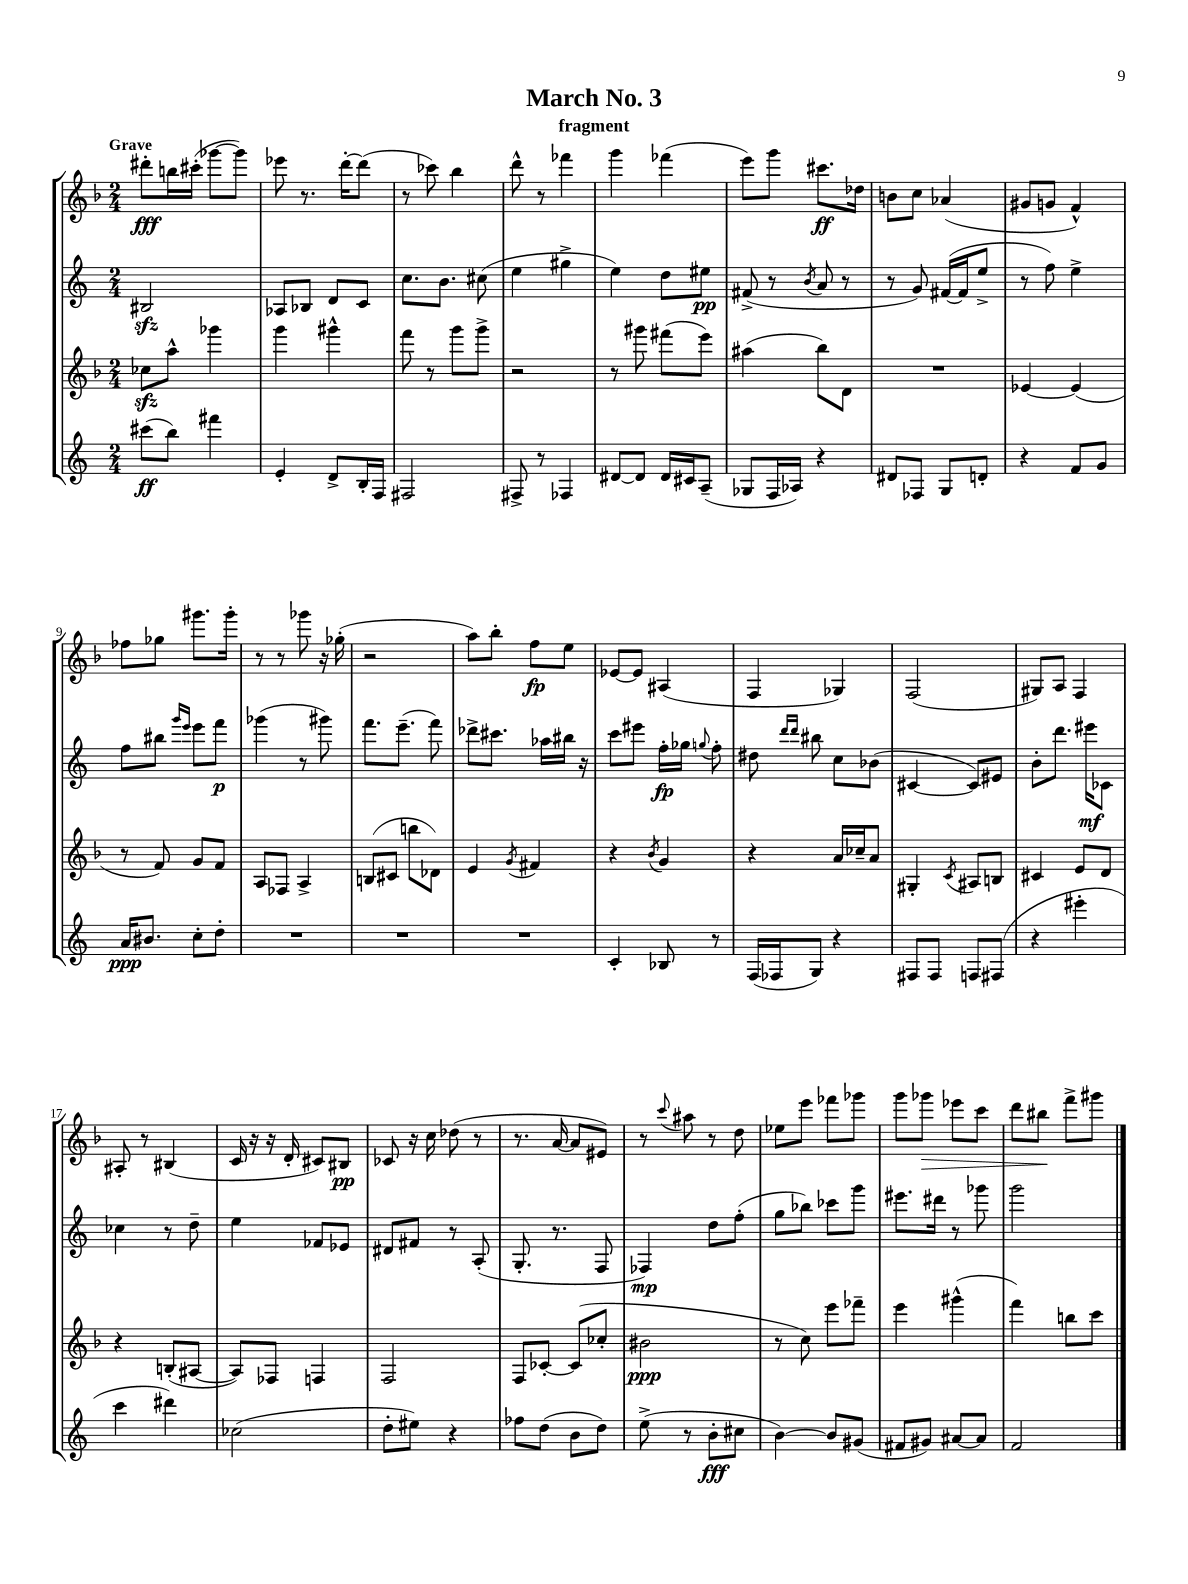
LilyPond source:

\header { title = "March No. 3" subtitle = "fragment" }
<<
\new StaffGroup <<
\new Staff = "s0" {
    \clef treble \key f \major \numericTimeSignature \time 2/4 \tempo "Grave"
    \autoBeamOff dis'''8[-.\fff b''16 cis'''16]-.( ges'''8[~ ges'''8]) |
    ees'''8 r8. d'''16[~-. d'''8]( |
    r8 ces'''8) bes''4 |
    d'''8-^ r8 fes'''4 |
    g'''4 fes'''4( |
    e'''8[) g'''8] cis'''8.[\ff des''16] |
    b'8[ c''8] aes'4( |
    gis'8[ g'8] f'4-^) |
    fes''8[ ges''8] gis'''8.[ gis'''16]-. |
    r8 r8 ges'''8 r16 ges''16-.( |
    r2 |
    a''8[) bes''8]-. f''8[\fp e''8] |
    ees'8[~ ees'8] ais4( |
    f4 ges4) |
    f2( |
    gis8[) a8] f4 |
    ais8-. r8 bis4( |
    c'16 r16 r16 d'16-. cis'8[) bis8]\pp |
    ces'8 r16 c''16 des''8( r8 |
    r8. a'16~ a'8[ eis'8]) |
    r8 \appoggiatura { c'''8 } ais''8 r8 d''8 |
    ees''8[ e'''8] fes'''8[ ges'''8] |
    g'''8[ ges'''8]\> ees'''8[ c'''8] |
    d'''8[ bis''8]\! f'''8[-> gis'''8] \bar "|." |
}
\new Staff = "s1" {
    \clef treble \key c \major \numericTimeSignature \time 2/4
    \autoBeamOff bis2\sfz |
    aes8[ bes8] d'8[ c'8] |
    c''8.[ b'8.] cis''8( |
    e''4 gis''4-> |
    e''4) d''8[ eis''8]\pp |
    fis'8->( r8 \acciaccatura { b'8 } a'8 r8 |
    r8 g'8) fis'16[~( fis'16 e''8]-> |
    r8 f''8) e''4-> |
    f''8[ bis''8] \grace { g'''16[ e'''16] } e'''8[ f'''8]\p |
    ges'''4( r8 gis'''8) |
    f'''8.[ e'''8.]--( f'''8) |
    des'''8[-> cis'''8.] aes''16[ bis''16] r16 |
    c'''8[ eis'''8] f''16[-.\fp ges''16] \appoggiatura { g''8 } f''8-. |
    dis''8 \grace { d'''16[ d'''16] } bis''8 c''8[ bes'8]( |
    cis'4~ cis'8[) eis'8] |
    b'8[-. d'''8.] eis'''16[\mf ces'8] |
    ces''4 r8 d''8-- |
    e''4 fes'8[ ees'8] |
    dis'8[ fis'8] r8 a8-.( |
    g8.-. r8. f8 |
    fes4\mp) d''8[ f''8]-.( |
    g''8[ bes''8]) ces'''8[ g'''8] |
    eis'''8.[ dis'''16] r8 ges'''8 |
    g'''2 \bar "|." |
}
\new Staff = "s2" {
    \clef treble \key f \major \numericTimeSignature \time 2/4
    \autoBeamOff ces''8[\sfz a''8]-^ ges'''4 |
    g'''4 gis'''4-^ |
    f'''8 r8 g'''8[ g'''8]-> |
    r2 |
    r8 gis'''8 fis'''8[( e'''8]) |
    ais''4( bes''8[) d'8] |
    R2 |
    ees'4~ ees'4( |
    r8 f'8) g'8[ f'8] |
    a8[ fes8] a4-> |
    b8[( cis'8] b''8[ des'8]) |
    e'4 \acciaccatura { g'8 } fis'4 |
    r4 \acciaccatura { bes'8 } g'4 |
    r4 a'16[ ces''16-- a'8] |
    gis4-. \acciaccatura { c'8 } ais8[ b8] |
    cis'4 e'8[ d'8] |
    r4 b8[-.( ais8]~ |
    ais8[) fes8] f4 |
    f2 |
    f8[ ces'8]~-. ces'8[( ces''8]-. |
    bis'2\ppp |
    r8 c''8) e'''8[ fes'''8]-- |
    e'''4 gis'''4-^( |
    f'''4) b''8[ c'''8] \bar "|." |
}
\new Staff = "s3" {
    \clef treble \key c \major \numericTimeSignature \time 2/4
    \autoBeamOff cis'''8[\ff( b''8]) fis'''4 |
    e'4-. d'8[-> b16-. f16] |
    fis2 |
    fis8-> r8 fes4 |
    dis'8[~ dis'8] dis'16[ cis'16 a8]--( |
    ges8[ f16 aes16]) r4 |
    dis'8[ fes8] g8[ d'8]-. |
    r4 f'8[ g'8] |
    a'16[\ppp bis'8.] c''8[-. d''8]-. |
    R2 |
    R2 |
    R2 |
    c'4-. bes8 r8 |
    f16[( fes16 g8]) r4 |
    fis8[ fis8] f8[ fis8]( |
    r4 eis'''4-. |
    c'''4 dis'''4) |
    ces''2( |
    d''8[-. eis''8]) r4 |
    fes''8[ d''8]( b'8[ d''8]) |
    e''8->( r8 b'8[-.\fff cis''8] |
    b'4~) b'8[ gis'8]( |
    fis'8[ gis'8]) ais'8[~ ais'8] |
    f'2 \bar "|." |
}
>>
>>
